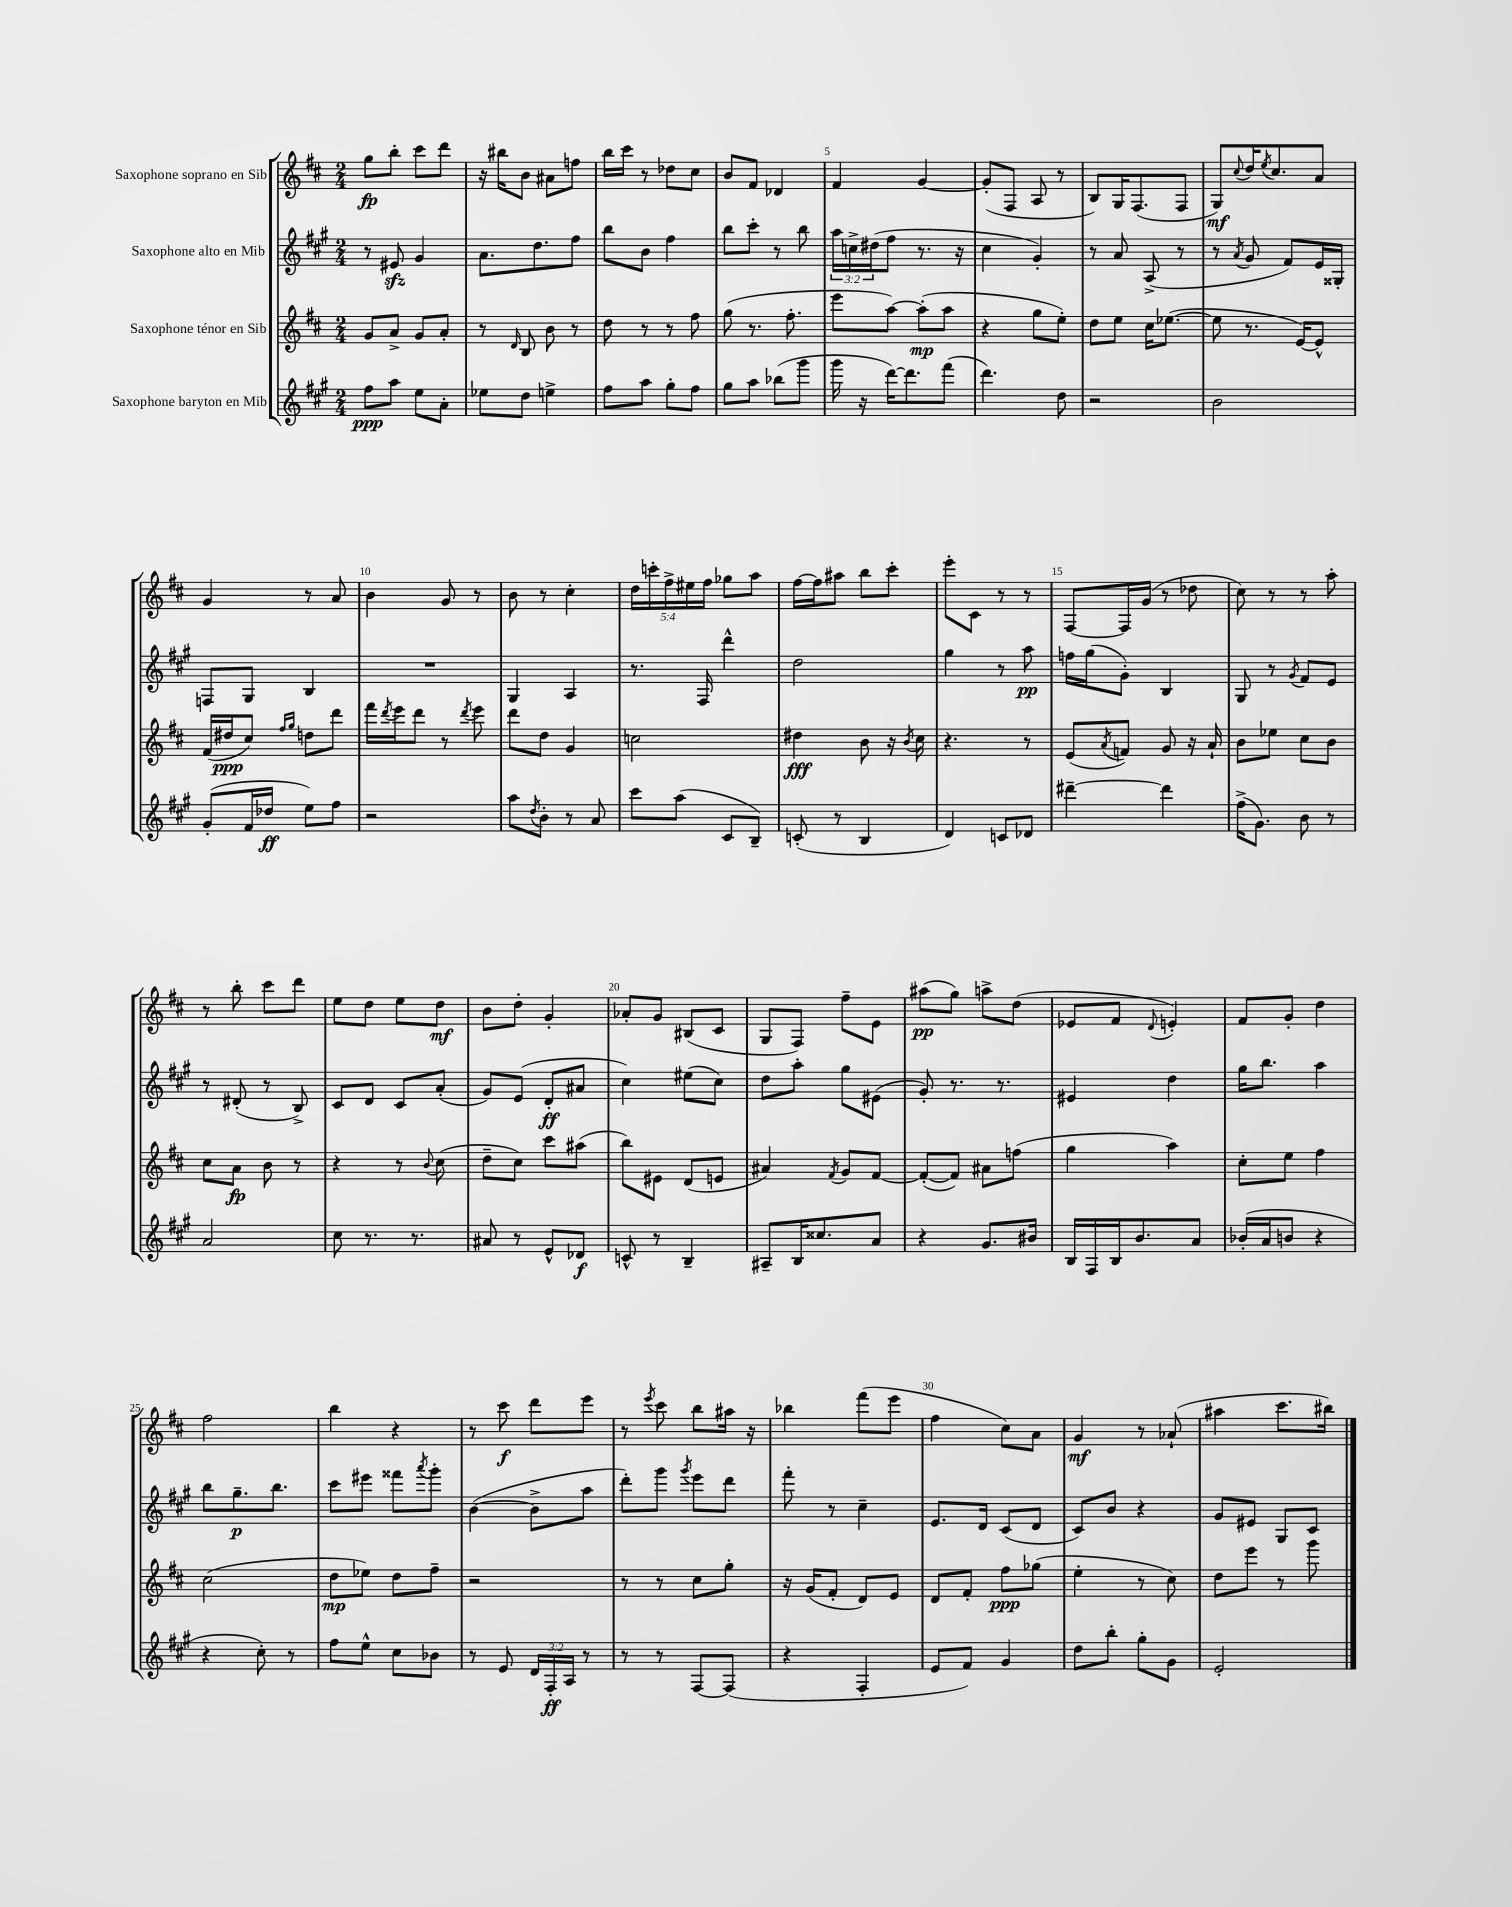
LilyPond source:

<<
\new StaffGroup <<
\new Staff = "s0" \with { instrumentName = "Saxophone soprano en Sib" } {
    \clef treble \key d \major \numericTimeSignature \time 2/4 \override Staff.TupletNumber.text = #tuplet-number::calc-fraction-text
    g''8\fp b''8-. cis'''8 d'''8 |
    r16 bis''16 b'8 ais'8 f''8 |
    b''16 cis'''16 r8 des''8 cis''8 |
    b'8 fis'8 des'4 |
    fis'4 g'4~ |
    g'8-.( fis8 a8 r8 |
    b8) g16 fis8.( fis8 |
    g8\mf) \appoggiatura { cis''8 } d''16 \acciaccatura { e''8 } cis''8. a'8 |
    g'4 r8 a'8 |
    b'4 g'8 r8 |
    b'8 r8 cis''4-. |
    \tuplet 5/4 { d''16 c'''16-. fis''16-> eis''16 fis''16 } ges''8 a''8 |
    fis''16~ fis''16 ais''8 b''8 cis'''8-. |
    e'''8-. cis'8 r8 r8 |
    fis8~ fis16 g'16( r8 des''8 |
    cis''8) r8 r8 a''8-. |
    r8 b''8-. cis'''8 d'''8 |
    e''8 d''8 e''8 d''8\mf |
    b'8 d''8-. g'4-. |
    aes'8-. g'8 bis8( cis'8 |
    g8 fis8) fis''8-- e'8 |
    ais''8\pp( g''8) a''8-> d''8( |
    ees'8 fis'8 \appoggiatura { d'8 } e'4-.) |
    fis'8 g'8-. d''4 |
    fis''2 |
    b''4 r4 |
    r8 cis'''8\f d'''8 e'''8 |
    r8 \acciaccatura { e'''8 } cis'''8 b''8 ais''16 r16 |
    bes''4 fis'''8( e'''8 |
    fis''4 cis''8) a'8 |
    g'4\mf r8 aes'8-!( |
    ais''4 cis'''8. bis''16) \bar "|." |
}
\new Staff = "s1" \with { instrumentName = "Saxophone alto en Mib" } {
    \clef treble \key a \major \numericTimeSignature \time 2/4 \override Staff.TupletNumber.text = #tuplet-number::calc-fraction-text
    r8 eis'8\sfz gis'4 |
    a'8. d''8. fis''8 |
    b''8 b'8 fis''4 |
    b''8 cis'''8-. r8 b''8 |
    \tuplet 3/2 { a''16 c''16-> dis''16( } fis''8 r8. r16 |
    cis''4 gis'4-.) |
    r8 a'8 a8->( r8 |
    r8 \acciaccatura { a'8 } gis'8 fis'8) e'16 gisis16-. |
    f8 gis8 b4 |
    R2 |
    gis4 a4 |
    r8. fis16 d'''4-^ |
    d''2 |
    gis''4 r8 a''8\pp |
    f''16 gis''16( gis'8-.) b4 |
    gis8 r8 \acciaccatura { gis'8 } fis'8 e'8 |
    r8 dis'8-.( r8 b8->) |
    cis'8 d'8 cis'8 a'8-.( |
    gis'8) e'8( d'8-.\ff ais'8 |
    cis''4) eis''8( cis''8) |
    d''8 a''8-. gis''8 eis'8( |
    gis'8-.) r8. r8. |
    eis'4 d''4 |
    gis''16 b''8. a''4 |
    b''8 gis''8.--\p b''8. |
    cis'''8 eis'''8 fisis'''8 \acciaccatura { a'''8 } gis'''8-. |
    b'4~( b'8-> a''8 |
    d'''8-.) gis'''8 \acciaccatura { gis'''8 } e'''8 d'''8 |
    fis'''8-. r8 cis''4-- |
    e'8. d'16 cis'8( d'8 |
    cis'8) b'8 r4 |
    gis'8 eis'8 gis8 cis'8 \bar "|." |
}
\new Staff = "s2" \with { instrumentName = "Saxophone ténor en Sib" } {
    \clef treble \key d \major \numericTimeSignature \time 2/4
    g'8 a'8-> g'8 a'8-. |
    r8 \grace { d'16 } b8 b'8 r8 |
    d''8 r8 r8 fis''8 |
    g''8( r8. fis''8.-. |
    e'''8 a''8~) a''8-.\mp( a''8 |
    r4 g''8 e''8-.) |
    d''8 e''8 cis''16 ees''8.~( |
    ees''8 r8. e'16~) e'8-^ |
    fis'16( dis''16\ppp cis''8) \grace { fis''16 g''16 } d''8 d'''8 |
    fis'''16 \acciaccatura { d'''8 } e'''16 d'''8 r8 \acciaccatura { d'''8 } e'''8 |
    d'''8 d''8 g'4 |
    c''2 |
    dis''4\fff b'8 r16 \acciaccatura { b'8 } cis''16 |
    r4. r8 |
    e'8( \acciaccatura { a'8 } f'8) g'8 r16 a'16-! |
    b'8 ees''8 cis''8 b'8 |
    cis''8 a'8\fp b'8 r8 |
    r4 r8 \appoggiatura { b'8 } cis''8( |
    d''8-- cis''8) cis'''8 ais''8( |
    b''8) eis'8 d'8( e'8 |
    ais'4) \acciaccatura { fis'8 } g'8 fis'8~ |
    fis'8~-.( fis'8) ais'8 f''8( |
    g''4 a''4) |
    cis''8-. e''8 fis''4 |
    cis''2( |
    d''8\mp ees''8) d''8 fis''8-- |
    r2 |
    r8 r8 cis''8 g''8-. |
    r16 g'16( fis'8-. d'8) e'8 |
    d'8 fis'8-. fis''8\ppp ges''8( |
    e''4-. r8 cis''8) |
    d''8 e'''8 r8 g'''8 \bar "|." |
}
\new Staff = "s3" \with { instrumentName = "Saxophone baryton en Mib" } {
    \clef treble \key a \major \numericTimeSignature \time 2/4 \override Staff.TupletNumber.text = #tuplet-number::calc-fraction-text
    fis''8\ppp a''8 e''8 a'8-. |
    ees''8 d''8 e''4-> |
    fis''8 a''8 gis''8-. fis''8 |
    gis''8 a''8 bes''8( gis'''8 |
    gis'''16 r16 d'''16~) d'''8. fis'''8( |
    d'''4.) d''8 |
    r2 |
    b'2 |
    gis'8-.( fis'16 des''16\ff e''8) fis''8 |
    r2 |
    a''8 \acciaccatura { d''8 } b'8-. r8 a'8 |
    cis'''8 a''8( cis'8 b8--) |
    c'8-.( r8 b4 |
    d'4) c'8 des'8 |
    dis'''4~-- dis'''4 |
    fis''16->( gis'8.) b'8 r8 |
    a'2 |
    cis''8 r8. r8. |
    ais'8 r8 e'8-^ des'8\f |
    c'8-^ r8 b4-- |
    ais8-- b16 cisis''8. a'8 |
    r4 gis'8. bis'16 |
    b16 fis16 b16 b'8. a'8 |
    bes'16-.( a'16 b'8 r4 |
    r4 cis''8-.) r8 |
    fis''8 e''8-^ cis''8 bes'8 |
    r8 e'8 \tuplet 3/2 { d'16 fis16-.\ff a16 } r8 |
    r8 r8 fis8~ fis8( |
    r4 fis4-. |
    e'8 fis'8) gis'4 |
    d''8 b''8-. gis''8-. gis'8 |
    e'2-. \bar "|." |
}
>>
>>
\layout { \context { \Score \override BarNumber.break-visibility = ##(#f #t #t) barNumberVisibility = #(every-nth-bar-number-visible 5) } }
